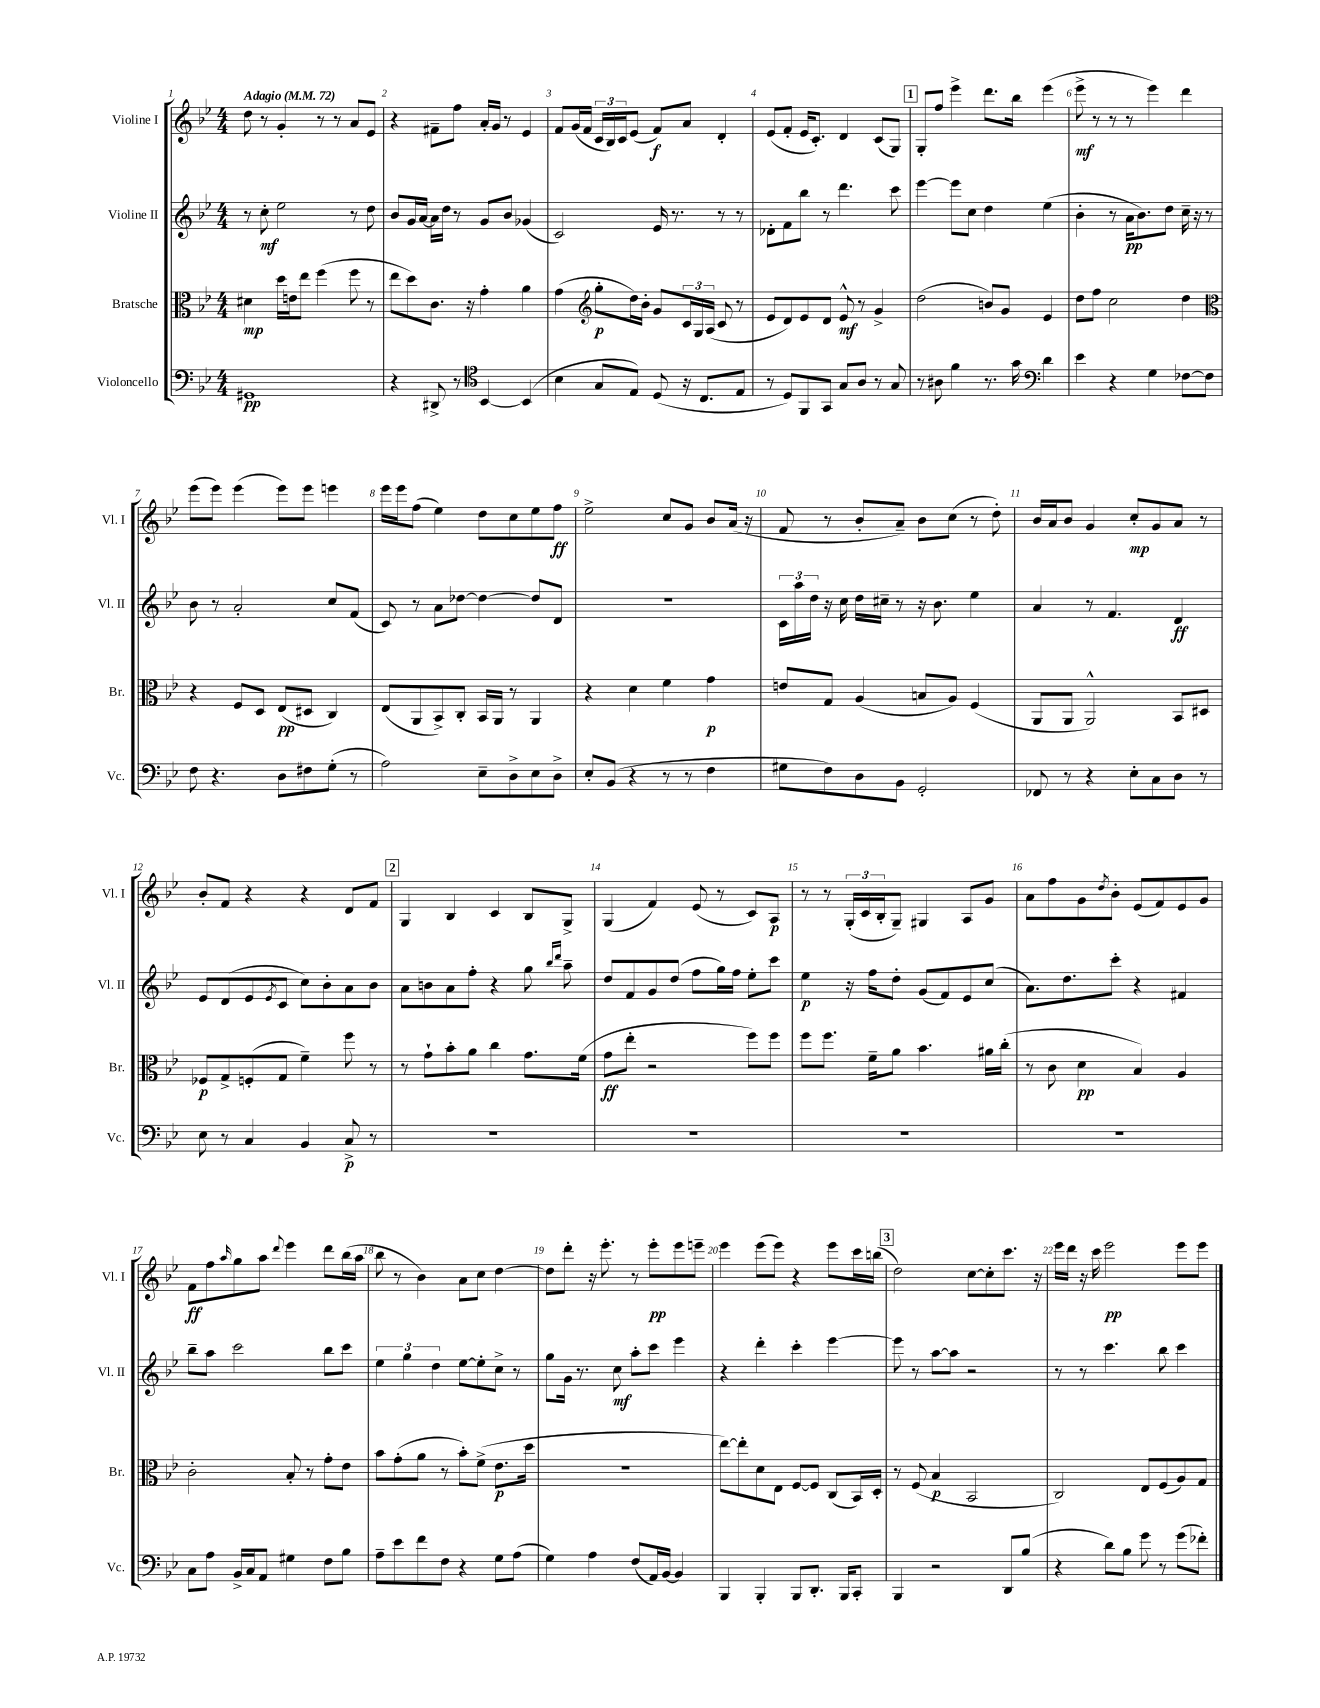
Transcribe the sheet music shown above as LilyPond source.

<<
\new StaffGroup <<
\new Staff = "s0" \with { instrumentName = "Violine I" shortInstrumentName = "Vl. I" } {
    \clef treble \key bes \major \numericTimeSignature \time 4/4 \tempo "Adagio" 4 = 72
    d''8 r8 g'4-. r8 r8 a'8 ees'8 |
    r4 fis'8-- f''8 a'16-. g'16 r8 ees'4 |
    f'8 g'16( f'16 \tuplet 3/2 { c'16 bes16) c'16 } ees'8( f'8\f) a'8 d'4-. |
    ees'8( f'8-. ees'16 c'8.-.) d'4 c'8( g8) |
    \mark \markup { \box "1" } g8-. f''8 ees'''4-> d'''8. bes''16 ees'''4( |
    ees'''8->\mf r8 r8 r8 ees'''4) d'''4 |
    ees'''8( ees'''8) ees'''4( ees'''8) ees'''8 e'''4 |
    ees'''16 ees'''16 f''8( ees''4) d''8 c''8 ees''8 f''8\ff |
    ees''2-> c''8 g'8 bes'8 a'16( r16 |
    f'8 r8 bes'8-. a'8--) bes'8 c''8( r8 d''8-.) |
    bes'16 a'16 bes'8 g'4 c''8-.\mp g'8 a'8 r8 |
    bes'8-. f'8 r4 r4 d'8 f'8 |
    \mark \markup { \box "2" } g4 bes4 c'4 bes8 g8-> |
    g4( f'4) ees'8( r8 c'8) a8\p |
    r8 r8 \tuplet 3/2 { g16-.( c'16 bes16-. } g8--) gis4 a8 g'8 |
    a'8 f''8 g'8 \acciaccatura { d''8 } bes'8-. ees'8( f'8) ees'8 g'8 |
    f'8\ff f''8 \grace { a''16 } g''8 a''8 \appoggiatura { d'''8 } ees'''4 d'''8 bes''16( a''16 |
    bes''8 r8 bes'4) a'8 c''8 d''4~ |
    d''8 d'''8-. r16 ees'''8.-. r8 ees'''8-.\pp ees'''8 e'''8-- |
    ees'''4 ees'''8( ees'''8) r4 ees'''8 c'''16 b''16( |
    \mark \markup { \box "3" } d''2) c''8~ c''8-. c'''8. r16 |
    ees'''16 d'''16 r16 c'''16 ees'''2\pp ees'''8 ees'''8 \bar "|." |
}
\new Staff = "s1" \with { instrumentName = "Violine II" shortInstrumentName = "Vl. II" } {
    \clef treble \key bes \major \numericTimeSignature \time 4/4
    r8 c''8-.\mf ees''2 r8 d''8 |
    bes'8 g'16 a'16~ a'16 d''16 r8 g'8 bes'8 ges'4( |
    c'2) ees'16 r8. r8 r8 |
    des'8-. f'8 bes''8 r8 d'''4. c'''8 |
    \mark \markup { \box "1" } ees'''4~ ees'''8 c''8 d''4 ees''4( |
    bes'4-. r8 a'16\pp bes'8.) d''8 c''16-- r16 r8 |
    bes'8 r8 a'2-. c''8 f'8( |
    c'8) r8 a'8 des''8~ des''4~ des''8 d'8 |
    R1 |
    \tuplet 3/2 { c'16 a''16 d''16 } r16 c''16 d''16 cis''16-- r8 r16 bes'8. ees''4 |
    a'4 r8 f'4. d'4\ff |
    ees'8 d'8( ees'8 \acciaccatura { ees'8 } c'8 c''8) bes'8-. a'8 bes'8 |
    \mark \markup { \box "2" } a'8 b'8 a'8 f''8-. r4 g''8 \grace { bes''16 d'''16 } a''8-- |
    d''8 f'8 g'8 d''8( f''8 g''16) f''16 ees''8-. c'''8 |
    ees''4\p r16 f''16 d''8-. g'8( f'8) ees'8 c''8( |
    a'8.) d''8. c'''8-. r4 fis'4 |
    bes''8-- a''8 c'''2 bes''8 c'''8 |
    \tuplet 3/2 { ees''4 g''4 d''4 } ees''8~ ees''8-. c''8-> r8 |
    g''8 g'16 r8. c''8\mf a''8-. c'''8 ees'''4 |
    r4 d'''4-. c'''4-. ees'''4~ |
    \mark \markup { \box "3" } ees'''8 r8 a''8~ a''8 r2 |
    r8 r8 c'''4. bes''8 c'''4 \bar "|." |
}
\new Staff = "s2" \with { instrumentName = "Bratsche" shortInstrumentName = "Br." } {
    \clef alto \key bes \major \numericTimeSignature \time 4/4
    dis'4\mp d''16 e'16 ees''8 f''4( f''8 r8 |
    ees''8 d''8) c'8. r16 g'4-. a'4 |
    g'4( \clef treble g''8-.\p d''16) bes'16-. g'8 \tuplet 3/2 { c'16 g16 a16( } c'8 r8 |
    ees'8 d'8) ees'8 d'8 ees'8-^\mf r8 g'4-> |
    \mark \markup { \box "1" } d''2( b'8) g'8 ees'4 |
    d''8 f''8 c''2 d''4 |
    \clef alto r4 f8 d8 ees8\pp( dis8 c4) |
    ees8( a,8 bes,8->) c8-. bes,16 a,16 r8 a,4 |
    r4 d'4 f'4 g'4\p |
    e'8 g8 a4( b8 a8) f4( |
    a,8 a,8 a,2-^) bes,8 dis8 |
    fes8\p g8-> f8-.( g8 f'4--) f''8 r8 |
    \mark \markup { \box "2" } r8 g'8-! bes'8-. a'8 c''4 g'8. f'16( |
    g'8\ff ees''8-. r2 f''8) f''8 |
    f''8 f''8. f'16-- a'8 bes'4. ais'16 c''16-.( |
    r8 c'8 d'4\pp bes4) a4 |
    c'2-. bes8-. r8 g'8-. ees'8 |
    bes'8 g'8-.( a'8 r8 bes'8-.) f'8->( ees'8.\p d''16 |
    R1 |
    ees''8~) ees''8-. d'8 ees8 f8~ f8 c8( bes,16) d16-. |
    \mark \markup { \box "3" } r8 f8( bes4\p bes,2 |
    c2) ees8 f8( a8) g8 \bar "|." |
}
\new Staff = "s3" \with { instrumentName = "Violoncello" shortInstrumentName = "Vc." } {
    \clef bass \key bes \major \numericTimeSignature \time 4/4
    gis,1\pp |
    r4 dis,8-> r8 \clef tenor bes,4~ bes,4( |
    bes4 g8 ees8) d8( r16 c8. ees8 |
    r8 d8) f,8 g,8 g8 a8 r8 g8 |
    \mark \markup { \box "1" } r8 ais8 f'4 r8. g'16 \clef bass d'4 |
    ees'4 r4 g4 fes8~ fes8 |
    f8 r4. d8 fis8 g8-.( r8 |
    a2) ees8-- d8-> ees8 d8-> |
    ees8-. bes,8( r4 r8 r8 f4 |
    gis8 f8) d8 bes,8 g,2-. |
    fes,8 r8 r4 ees8-. c8 d8 r8 |
    ees8 r8 c4 bes,4 c8->\p r8 |
    \mark \markup { \box "2" } R1 |
    R1 |
    R1 |
    R1 |
    c8 a8 bes,16-> c16 a,8 gis4 f8 bes8 |
    a8-- ees'8 f'8 f8 r4 g8 a8( |
    g4) a4 f8( a,16) bes,16~ bes,4 |
    bes,,4 bes,,4-. bes,,8 d,8.-. bes,,16 c,8-. |
    \mark \markup { \box "3" } bes,,4 r2 d,8 bes8( |
    r4 d'8) bes8 g'8 r8 g'8( fes'8-.) \bar "|." |
}
>>
>>
\layout { \context { \Score \override BarNumber.break-visibility = ##(#f #t #t) barNumberVisibility = #all-bar-numbers-visible } }
